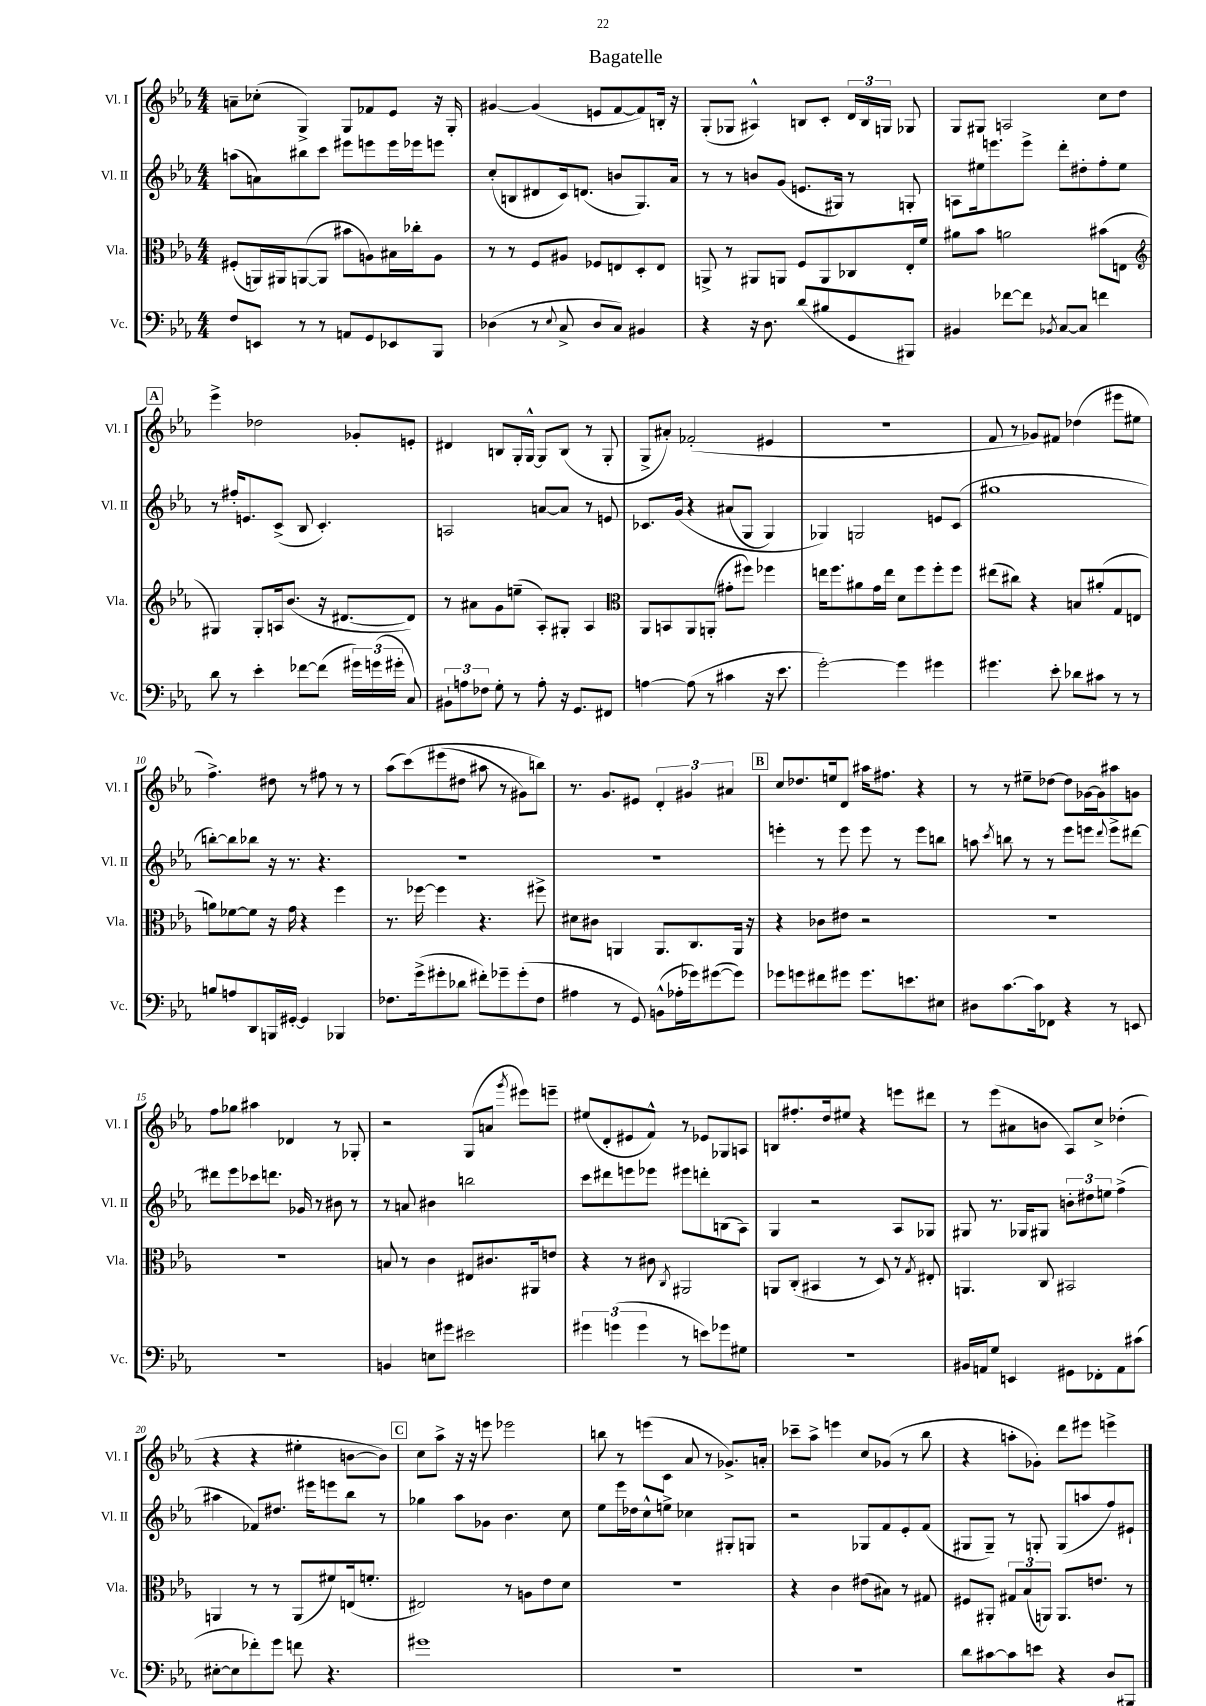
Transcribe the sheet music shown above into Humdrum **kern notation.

**kern	**kern	**kern	**kern
*staff4	*staff3	*staff2	*staff1
*clefF4	*clefC3	*clefG2	*clefG2
*k[b-e-a-]	*k[b-e-a-]	*k[b-e-a-]	*k[b-e-a-]
*M4/4	*M4/4	*M4/4	*M4/4
8F/L	(8F#'/L	(8aa\L	8a~\L
8EE/J	16AA/L)	8a\)	(8cc-'\J
.	16AA#/J	.	.
8r	([8AA/	8bb#\	4G^/)
8r	8AA/]J	8ccc\J	.
8AA/L	8b#\L	8eee#\L	8G/L
8GG/	8A\)	8eee\	8f-/
8EE-/	16B#\L	16eee\L	8e-/J
.	16cc-'\J	16eee-\J	.
8BBB-/J	8A\J	8eee\J	16r
.	.	.	16G'/
=	=	=	=
(4D-\	8r	(8cc'/L	[4g#/
.	8r	8B/	.
8r	8F/L	8d#/	(4g#/]
8qqE-/	.	.	.
8C^/	8A#/J	16c/k)	.
.	.	(8.d/J	.
8D-/L	8F-/L	.	8e/L
8C/J)	8E/	8b/L	[8f/
4BB#/	8D'/	8.G/)	8f/])
.	8E/J	.	16B'/Jk
.	.	16a-/Jk	16r
=	=	=	=
4r	8AA^/	8r	(8G'/L
.	8r	8r	8G-/J
16r	8AA#/L	8b/L	4A#^^/)
8.D\	.	.	.
.	8AA/J	(8g/J	.
(8d/L	8F/L	8.e/L	8B/L
8B#/	8AA/	.	8c'/J
.	.	16G#/Jk)	.
8GG/	8C-/	8r	24d/LL
.	.	.	24B/
.	.	.	24G/JJ
8BBB#/J)	16E-'/L	8G'/	8G-/
.	16f/JJ	.	.
=	=	=	=
4BB#/	8a#\L	8A\L	8G/L
.	8b-\J	16ee#\k	8G#/J
.	.	8.eee\	.
[8f-\L	2a\	.	2A/
8f-\]J	.	8eee^\J	.
8qBB-/	.	.	.
[8C/L	.	8ddd'\L	.
8C/]J	.	8dd#'\	.
4f\	(8b#\L	8ff'\	8cc\L
.	8E\J	8ee#\J	8dd\J
=	=	=	=
*	*clefG2	*	*
8d\	4G#/)	8r	4eee-^\
8r	.	16ff#'/LK	.
.	.	8.e/	.
4e-'\	8G#'/L	.	2dd-\
.	16A/k	(8c^/J	.
.	(8.b-/J	.	.
[8f-\L	.	8B-/	.
(8f-\]J	16r	4.c'/)	.
.	[8.d#/L	.	.
24g#\LL)	.	.	8g-'/L
(24g\	.	.	.
24g#'\JJ	.	.	.
8C/)	8d#/]J)	.	8e'/J
=	=	=	=
12BB#`\L	8r	2A/	4d#/
12A\	.	.	.
.	8a#\L	.	.
12F-\J	.	.	.
8G'\	8g\	.	8B/L
8r	(8ee~\J	.	16G'/L
.	.	.	[16G^^/JJ
8A'\	8A-'/L)	[8a/L	8G/]L
16r	8G#'/J	8a/]J	(8B/J
8.GG/L	.	.	.
.	4A-/	8r	8r
8FF#/J	.	8e/	8G'/
=	=	=	=
*	*clefC3	*	*
[4A\	8AA-/L	8.c-/L	8G^/L
.	8BB/	.	8a#'/J)
.	.	&(16g/Jk	.
(8A\]	8AA-/	4r	(2f-'/
8r	(8AA'/J	.	.
4c#\	8g#'\L	(8a#/L	.
.	8ff#\J)	8G/J	.
16r	4ff-\	4G/)	4e#/
8.e-\	.	.	.
=	=	=	=
[2g'\)	16ee\LK	4G-/&)	1r
.	8.ff\	.	.
.	8a#\	2G/	.
.	16g\L	.	.
.	16ee\JJ	.	.
4g\]	8d\L	.	.
.	8ff\	.	.
4g#\	8ff'\	8e/L	.
.	8ff\J	(8c/J	.
=	=	=	=
4.g#\	(8ee#\L	1gg#	8f/
.	8cc#\J)	.	8r
.	4r	.	8g-/L)
8e-'\	.	.	8f#/J
8d-\L	8B/L	.	(4dd-\
8c#\J	(8a#'/	.	.
8r	8G/	.	8eee#\L
8r	8E/J	.	8ee#\J
=	=	=	=
8B/L	8a\L)	[8bb'\L)	4.ff^\)
8A/	[8f-\	8bb\]	.
8DD/	8f-\]J	8bb-\J	.
16BBB/L	16r	16r	8dd#\
[16GG#'/JJ	16g\	8.r	.
4GG#/]	4r	.	8r
.	.	4.r	8ff#\
4BBB-/	4ff\	.	8r
.	.	.	8r
=	=	=	=
8.F-\L	8.r	1r	(8aa-\L
.	.	.	&(8ccc\)
(16g^\k	[16ff-\	.	.
8g#'\	4ff-\]	.	(8eee#\
8d-\J	.	.	8dd#\J
8f#'\L)	4.r	.	8aa#\
8g-~\	.	.	8r
(8g-'\	.	.	8g#\L)
8F-\J	8ff#^\	.	8bb\J&)
=	=	=	=
4A#\	8d#\L	1r	8.r
.	8c#\J	.	.
.	.	.	8.g/L
8r	4AA/	.	.
8GG/)	.	.	8e#/J
(8BB^^\L	8.AA/L	.	6d'/
16A-'\L	.	.	.
.	.	.	6g#/
16g-\J)	8.C/	.	.
([8g#\	.	.	.
.	.	.	6a#/
8g#\]J)	16AA/Jk	.	.
.	16r	.	.
=	=	=	=
8g-\L	4r	4eee'\	8cc/L
8g\	.	.	8.dd-/
8f#\	8c-\L	8r	.
.	.	.	16ee/k
8g#\J	8e#\J	8eee\	8d/J
8.g#\L	2r	8eee\	16aa#\LK
.	.	.	8.ff#\J
.	.	8r	.
8.e\	.	.	.
.	.	8eee\L	4r
8E#\J	.	8bb\J	.
=	=	=	=
8D#\L	1r	8aa\	8r
.	.	8qccc/	.
[8.c\	.	8bb\	8r
.	.	8r	8ee#~\L
16c\]k	.	.	.
8FF-\J	.	8r	[8dd-\J
4r	.	8eee-\L	8dd-\]L
.	.	8eee\J	[16g-\L
.	.	.	16g-\]J
.	.	8qqddd/	.
8r	.	8eee^\L	8aa#\
8EE/	.	[8ddd#\J	8g\J
=	=	=	=
1r	1r	8ddd#\]L	8ff\L
.	.	8eee-\	8gg-\J
.	.	8ccc-\	4aa#\
.	.	8.ddd\J	.
.	.	.	4d-/
.	.	16g-/	.
.	.	8r	.
.	.	8b#\	8r
.	.	8r	8G-'/
=	=	=	=
4BB/	8B/	8r	2r
.	8r	8a/	.
8E\L	4c\	4b#\	.
8g#\J	.	.	.
2e#\	8E#/L	2bb\	(8G/L
.	8.c#/	.	8a/J
.	.	.	8qggg/
.	.	.	8eee#\L)
.	16AA#/k	.	.
.	8e/J	.	8eee~\J
=	=	=	=
6g#\	4r	8ccc\L	(8ee#/L
.	.	8ddd#\	8d'/
(6g\	.	.	.
.	8r	8eee\	8e#/
6g\	.	.	.
.	8c#\	8eee-\J	8f^^/J)
.	8qC/	.	.
8r	2AA#/	8eee#\L	8r
8e\L)	.	8ddd'\	8e-/L
8g-\	.	(8B\	8G-/
8G#\J	.	8A-\J)	8A/J
=	=	=	=
1r	8AA/L	4G/	8B/L
.	(8C'/J	.	8.ff#'/
.	4BB#/	2r	.
.	.	.	16dd/k
.	.	.	8ee#/J
.	8r	.	4r
.	8D/)	.	.
.	8r	8A-/L	8eee\L
.	8qG/	.	.
.	8E#'/	8G-/J	8ddd#\J
=	=	=	=
16BB#/LL	4.AA/	8G#/	8r
16AA/J	.	.	.
8G/J	.	8.r	(8eee-\L
4EE/	.	.	8a#\
.	.	16G-/LK	.
.	8C/	8G#/J	8b\J
8GG#\L	2BB#/	12b'\L	8A-/L)
.	.	12dd#\	.
8FF-'\	.	.	8cc^/J
.	.	12ee\J	.
8AA\	.	(4ff^\	(4dd-'\
(8c#\J	.	.	.
=	=	=	=
[8E#'\L	4AA/	4aa#\	4r
8E#\]	.	.	.
8f-'\)	8r	8f-/L)	4r
8g\J	8r	8.dd#/J	.
8f\	(8AA/L	.	4ee#'\
.	.	16eee#\LK	.
4.r	8f#/)	8eee\	.
.	(16E/k	8bb-\J	[8b\L
.	8.f'/J	.	.
.	.	8r	8b\]J)
=	=	=	=
1g#	2E#/)	4gg-\	8cc\L
.	.	.	8aa-^\J
.	.	8aa-\L	16r
.	.	.	16r
.	.	8g-\J	8eee\
.	8r	4.b-\	2eee-\
.	8A\L	.	.
.	8e-\	.	.
.	8d\J	8cc\	.
=	=	=	=
1r	1r	8ee-\L	8bb\
.	.	16eee-\L	8r
.	.	16dd-\J	.
.	.	8cc^^\	(8eee\L
.	.	8ee^\J	8c\J
.	.	4cc-\	8a-/
.	.	.	8r
.	.	8G#'/L	8.g-^/L)
.	.	8G/J	.
.	.	.	16a'/Jk
=	=	=	=
1r	4r	2r	8ccc-~\L
.	.	.	8aa-^\J
.	4c\	.	4eee\
.	(8e#\L	8G-/L	8cc/L
.	8B#\J)	8f/	(8g-/J
.	8r	8e-'/	8r
.	8G#/	(8f/J	8bb-\
=	=	=	=
8d\L	8F#/L	8G#/L	4r
[8c#\	8AA#'/J	8G#~/J)	.
8c#\]	12G#/L	8r	8aa'\L
.	(12B-/	.	.
8e\J	.	8G'/	8g-'\J)
.	12AA/J)	.	.
4r	8.AA/L	(8G/L	8ddd\L
.	.	8aa/	8eee#\J
.	8.e/J	.	.
8D/L	.	8ff/)	4eee^\
8BBB#/J	8r	8e#`/J	.
==	==	==	==
*-	*-	*-	*-
